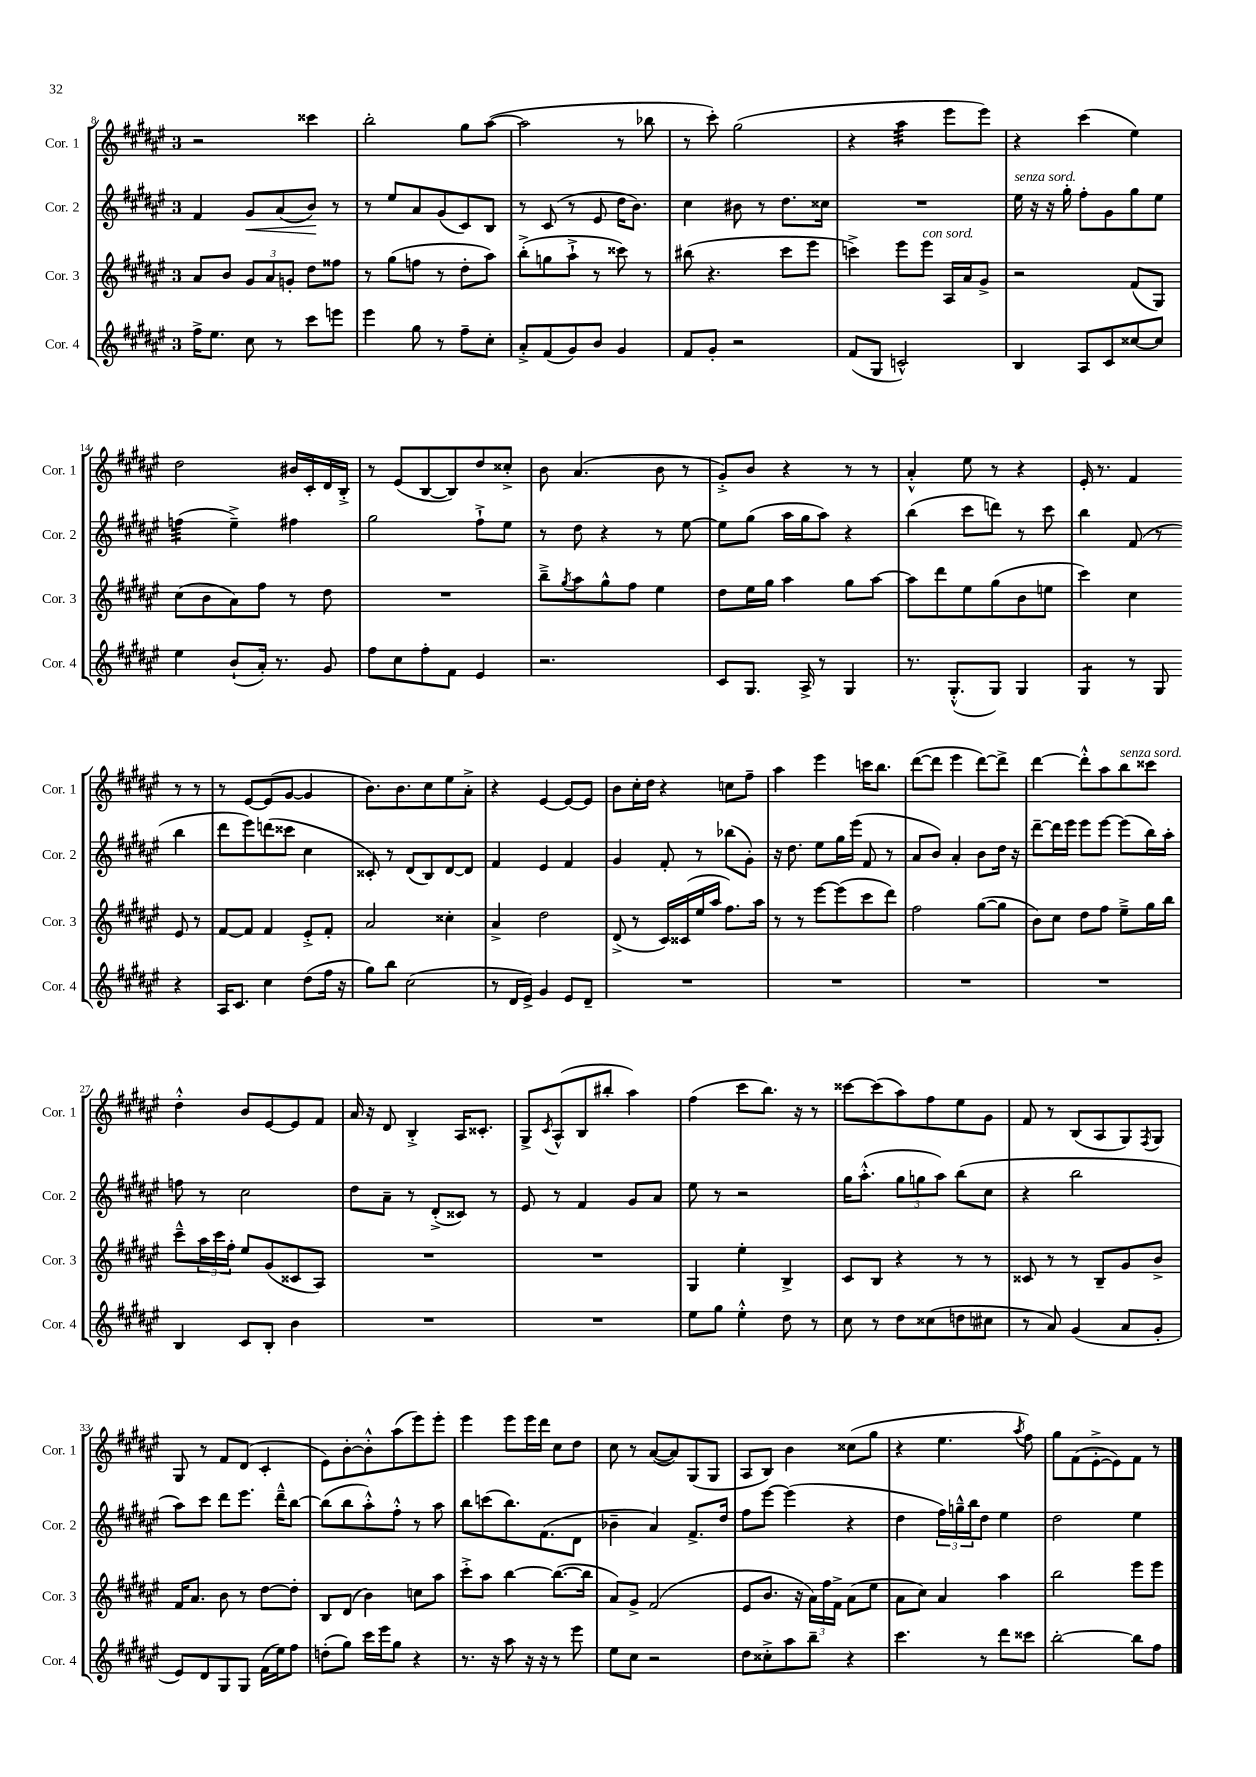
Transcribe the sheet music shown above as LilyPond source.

<<
\new StaffGroup <<
\new Staff = "s0" \with { instrumentName = "Cor. 1" shortInstrumentName = "Cor. 1" } {
    \clef treble \key fis \major \once \override Staff.TimeSignature.style = #'single-digit \time 3/4
    r2 cisis'''4 |
    b''2-. gis''8 ais''8~( |
    ais''2 r8 bes''8 |
    r8 cis'''8-.) gis''2( |
    r4 ais''4:32 eis'''8 eis'''8) |
    r4 cis'''4( eis''4) |
    dis''2 bis'16 cis'16-. dis'16 b16-.-> |
    r8 eis'8( b8~ b8) dis''8 cisis''8-.-> |
    b'8 ais'4.( b'8 r8 |
    gis'8-.->) b'8 r4 r8 r8 |
    ais'4-.-^ eis''8 r8 r4 |
    eis'16-. r8. fis'4 r8 r8 |
    r8 eis'8~ eis'8( gis'8~ gis'4 |
    b'8.) b'8. cis''8 eis''8 ais'8-.-> |
    r4 eis'4~ eis'8~ eis'8 |
    b'8 cis''16-. dis''16 r4 c''8 fis''8-- |
    ais''4 eis'''4 c'''16 b''8. |
    dis'''8~( dis'''8 eis'''4 dis'''8~) dis'''8-> |
    dis'''4~ dis'''8-.-^ ais''8 b''8^\markup { \italic "senza sord." } cisis'''8 |
    dis''4-.-^ b'8 eis'8~ eis'8 fis'8 |
    ais'16 r16 dis'8 b4-.-> ais16 cisis'8.-. |
    gis8-> \acciaccatura { cis'8 } ais8-^( b8 bis''8-. ais''4) |
    fis''4( cis'''8 b''8.) r16 r8 |
    cisis'''8~ cisis'''8( ais''8) fis''8 eis''8 gis'8 |
    fis'8 r8 b8( ais8 gis8) \acciaccatura { fis8 } gis8 |
    gis8 r8 fis'8 dis'8( cis'4-. |
    eis'8) b'8~-. b'8-.-^ ais''8( eis'''8) eis'''8-. |
    eis'''4 eis'''8 eis'''16 dis'''16 cis''8 dis''8 |
    cis''8 r8 ais'8~( ais'8) gis8( gis8 |
    ais8 b8) b'4 cisis''8( gis''8 |
    r4 eis''4. \acciaccatura { ais''8 } fis''8) |
    gis''8 fis'8( eis'8~-.-> eis'8) fis'8 r8 \bar "|." |
}
\new Staff = "s1" \with { instrumentName = "Cor. 2" shortInstrumentName = "Cor. 2" } {
    \clef treble \key fis \major \once \override Staff.TimeSignature.style = #'single-digit \time 3/4
    fis'4 gis'8\< ais'8( b'8\!) r8 |
    r8 eis''8 ais'8 gis'8( cis'8) b8 |
    r8 cis'8( r8 eis'8 dis''16 b'8.) |
    cis''4 bis'8 r8 dis''8. cisis''16 |
    R2. |
    eis''16^\markup { \italic "senza sord." } r16 r16 gis''16-. fis''8-. gis'8 gis''8 eis''8 |
    f''4:32( eis''4--->) fis''4 |
    gis''2 fis''8-!-> eis''8 |
    r8 dis''8 r4 r8 eis''8~ |
    eis''8 gis''8( ais''16 gis''16 ais''8) r4 |
    b''4( cis'''8 d'''8) r8 cis'''8 |
    b''4 fis'8( r8 b''4 |
    dis'''8 eis'''8) d'''8( cisis'''8 cis''4 |
    cisis'8-.) r8 dis'8( b8) dis'8~ dis'8 |
    fis'4 eis'4 fis'4 |
    gis'4 fis'8-. r8 bes''8( gis'8-.) |
    r16 dis''8. eis''8 gis''16 eis'''16( fis'8 r8 |
    ais'8 b'8) ais'4-. b'8 dis''16 r16 |
    dis'''8~-- dis'''16 eis'''16 eis'''8 eis'''8~ eis'''8( b''16) ais''16-. |
    f''8 r8 cis''2 |
    dis''8 ais'8-- r8 dis'8-.->( cisis'8) r8 |
    eis'8 r8 fis'4 gis'8 ais'8 |
    eis''8 r8 r2 |
    gis''16 ais''8.-.-^( \tuplet 3/2 { gis''8 g''8 ais''8) } b''8( cis''8 |
    r4 b''2 |
    ais''8) cis'''8 dis'''8 eis'''8. dis'''16---^ b''8~ |
    b''8( b''8 ais''8-.-^) fis''8-.-^ r8 ais''8 |
    b''8 c'''8( b''8.) fis'8.( dis'8 |
    bes'4-- ais'4) fis'8.-> dis''16 |
    fis''8 eis'''8~ eis'''4( r4 |
    dis''4 \tuplet 3/2 { fis''16) g''16---^ b''16 } dis''8 eis''4 |
    dis''2 eis''4 \bar "|." |
}
\new Staff = "s2" \with { instrumentName = "Cor. 3" shortInstrumentName = "Cor. 3" } {
    \clef treble \key fis \major \once \override Staff.TimeSignature.style = #'single-digit \time 3/4
    ais'8 b'8 \tuplet 3/2 { gis'8 ais'8 g'8-. } dis''8 fisis''8 |
    r8 gis''8( f''8 r8 dis''8-. ais''8) |
    b''8-.->( g''8 ais''8-!-> r8 cisis'''8) r8 |
    bis''8( r4. cis'''8 eis'''8 |
    c'''4->) eis'''8 eis'''8^\markup { \italic "con sord." } ais16 ais'16 gis'8-> |
    r2 fis'8( gis8) |
    cis''8( b'8 ais'8) fis''8 r8 dis''8 |
    R2. |
    b''8---> \acciaccatura { gis''8 } ais''8 gis''8-^ fis''8 eis''4 |
    dis''8 eis''16 gis''16 ais''4 gis''8 ais''8~ |
    ais''8 dis'''8 eis''8 gis''8( b'8 e''8 |
    cis'''4) cis''4 eis'8 r8 |
    fis'8~ fis'8 fis'4 eis'8-.-> fis'8-. |
    ais'2 cisis''4-. |
    ais'4-> dis''2 |
    dis'8->( r8 cis'16) cisis'16( eis''16 ais''16 fis''8.) ais''16 |
    r8 r8 eis'''8~ eis'''8( cis'''8 dis'''8) |
    fis''2 gis''8~( gis''8 |
    b'8) cis''8 dis''8 fis''8 eis''8---> gis''16 b''16 |
    cis'''8---^ \tuplet 3/2 { ais''16 cis'''16 fis''16-. } eis''8 gis'8( cisis'8 ais8) |
    R2. |
    R2. |
    gis4 eis''4-. b4-> |
    cis'8 b8 r4 r8 r8 |
    cisis'8 r8 r8 b8-- gis'8 b'8-> |
    fis'16 ais'8. b'8 r8 dis''8~ dis''8-. |
    b8 dis'8( b'4) c''8 ais''8 |
    cis'''8-.-> ais''8 b''4~ b''8.~( b''16 |
    ais'8) gis'8-> fis'2( |
    eis'8 b'8. r16 \tuplet 3/2 { ais'16) fis''16 fis'16-> } ais'8( eis''8 |
    ais'8 cis''8) ais'4 ais''4 |
    b''2 eis'''8 eis'''8 \bar "|." |
}
\new Staff = "s3" \with { instrumentName = "Cor. 4" shortInstrumentName = "Cor. 4" } {
    \clef treble \key fis \major \once \override Staff.TimeSignature.style = #'single-digit \time 3/4
    fis''16-> eis''8. cis''8 r8 cis'''8 e'''8 |
    eis'''4 gis''8 r8 fis''8-- cis''8-. |
    ais'8-.-> fis'8( gis'8) b'8 gis'4 |
    fis'8 gis'8-. r2 |
    fis'8( gis8 c'2-^) |
    b4 ais8 cis'8 cisis''8~ cisis''8 |
    eis''4 b'8-!( ais'16-.) r8. gis'8 |
    fis''8 cis''8 fis''8-. fis'8 eis'4 |
    r2. |
    cis'8 gis8. ais16-> r8 gis4 |
    r8. gis8.-.-^( gis8) gis4 |
    gis4:8 r8 gis8 r4 |
    ais16 cis'8. cis''4 dis''8( fis''16 r16 |
    gis''8) b''8 cis''2( |
    r8 dis'16 eis'16->) gis'4 eis'8 dis'8-- |
    R2. |
    R2. |
    R2. |
    R2. |
    b4 cis'8 b8-. b'4 |
    R2. |
    R2. |
    eis''8 gis''8 eis''4-.-^ dis''8 r8 |
    cis''8 r8 dis''8 cisis''8( d''8 cis''8 |
    r8 ais'8) gis'4( ais'8 gis'8-. |
    eis'8) dis'8 gis8 gis8 fis'16( eis''16) fis''8 |
    d''8-.( gis''8) cis'''16 eis'''16 gis''8 r4 |
    r8. r16 ais''8 r16 r16 r8 eis'''8 |
    eis''8 cis''8 r2 |
    dis''8 cisis''8-.-> ais''8 b''8-- r4 |
    cis'''4. r8 dis'''8 cisis'''8 |
    b''2~-. b''8 fis''8 \bar "|." |
}
>>
>>
\layout { \context { \Score currentBarNumber = #8 } }
